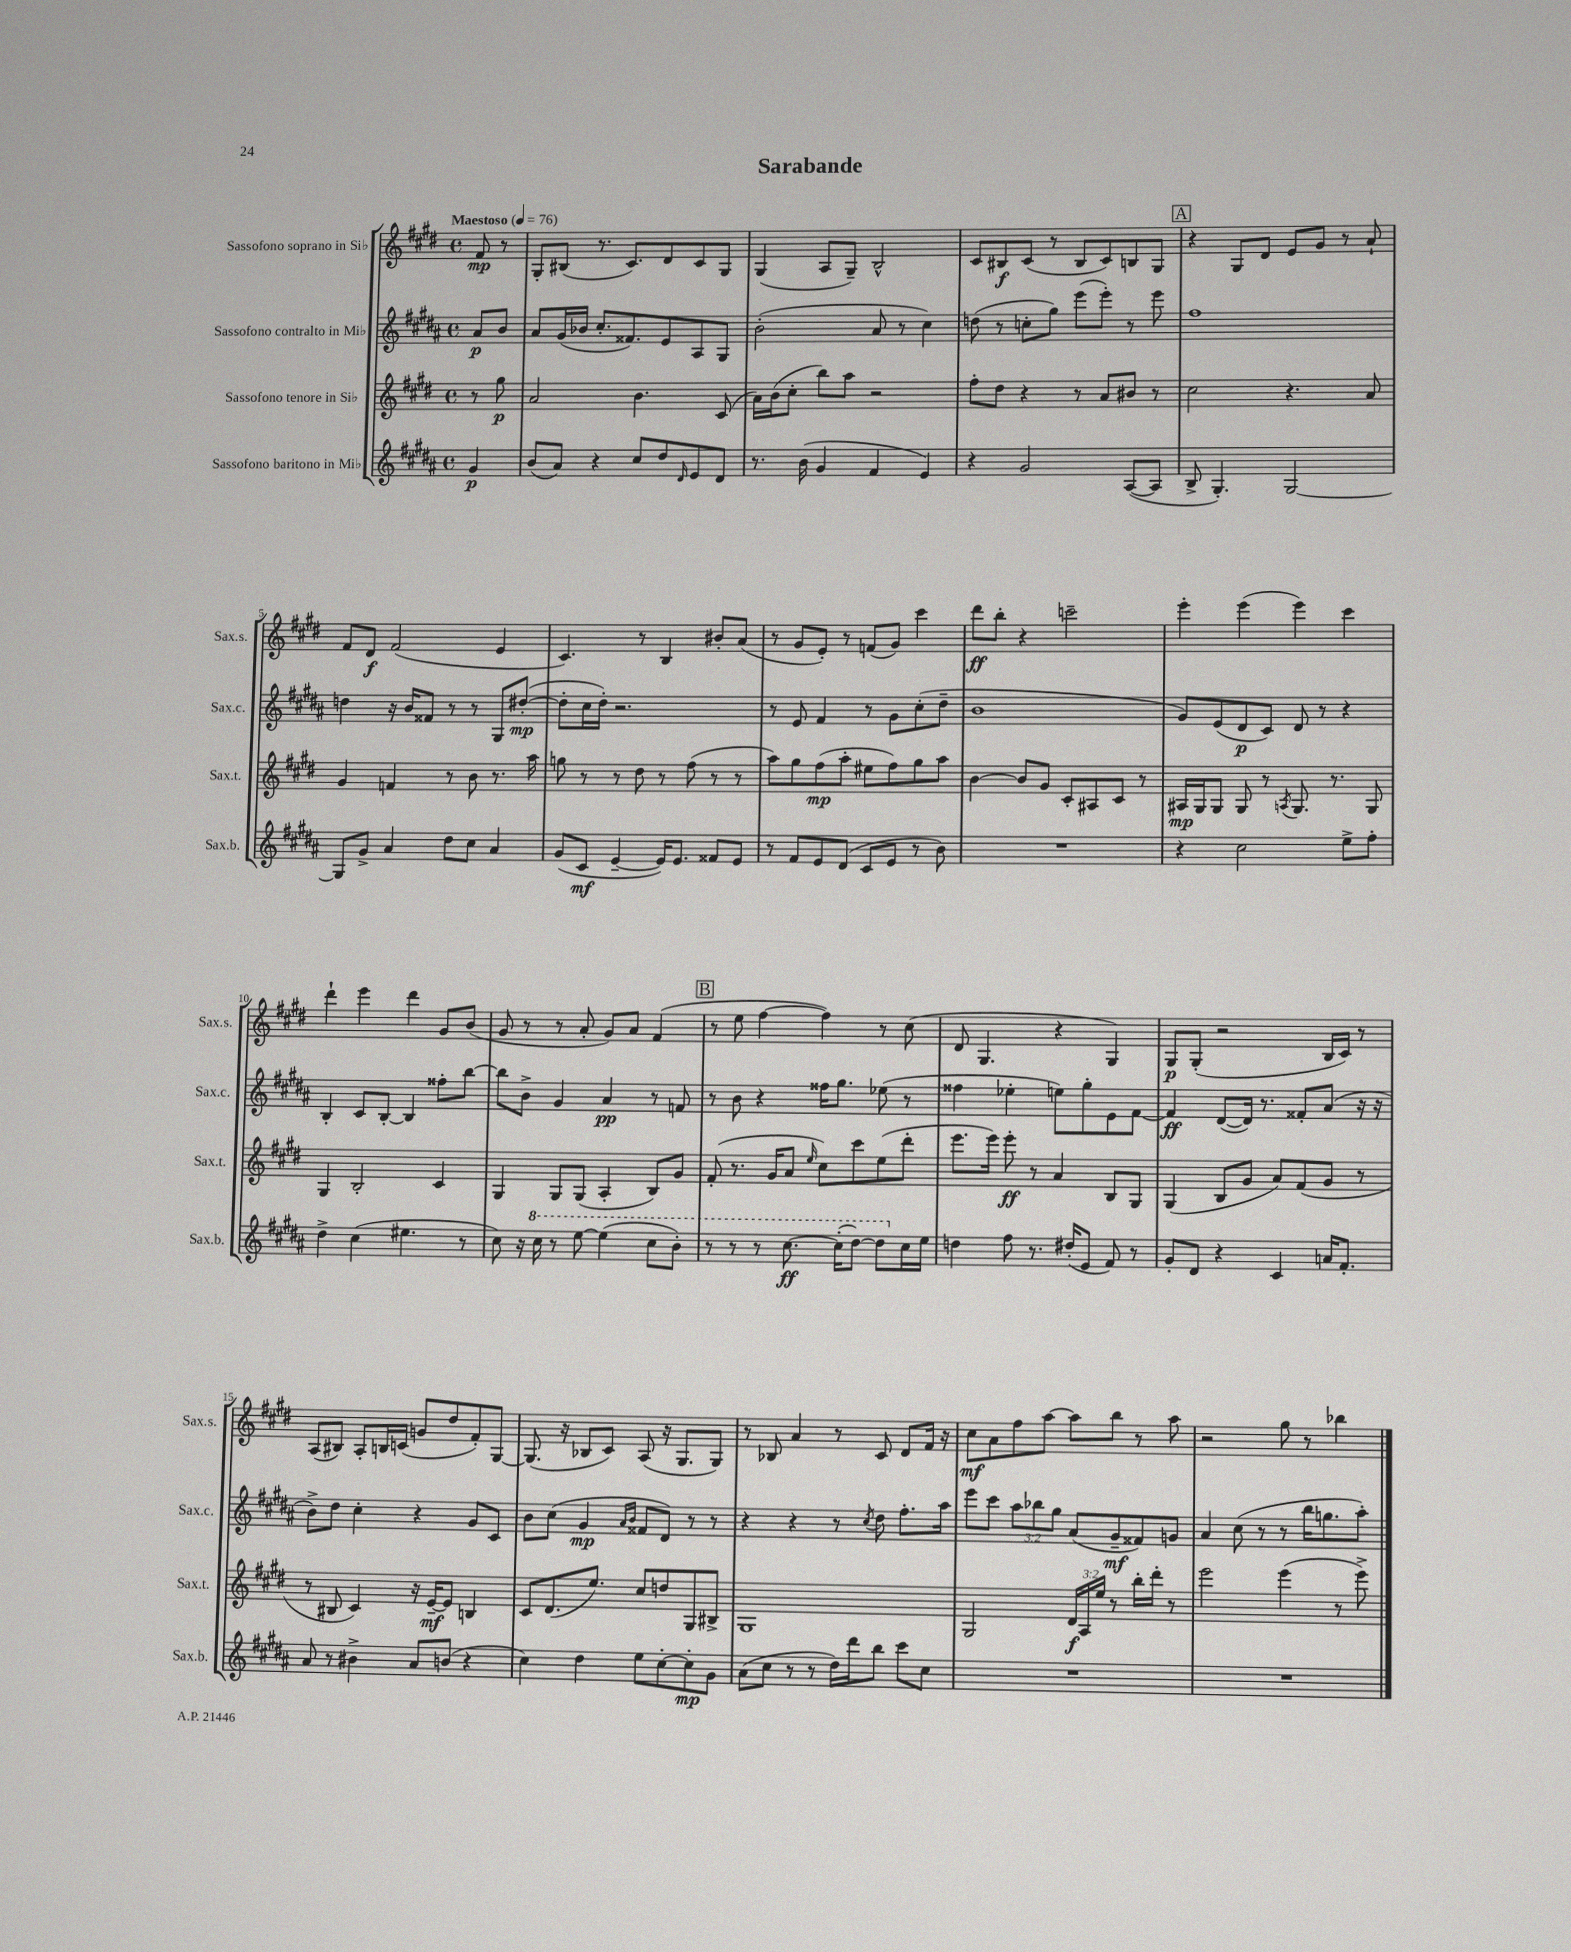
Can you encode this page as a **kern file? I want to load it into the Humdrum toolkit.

**kern	**kern	**kern	**kern
*staff4	*staff3	*staff2	*staff1
*clefG2	*clefG2	*clefG2	*clefG2
*k[f#c#g#d#a#]	*k[f#c#g#d#]	*k[f#c#g#d#a#]	*k[f#c#g#d#]
*M4/4	*M4/4	*M4/4	*M4/4
*met(c)	*met(c)	*met(c)	*met(c)
*MM76	*MM76	*MM76	*MM76
4g#	8r	8a#	8f#
.	8gg#	8b	8r
=	=	=	=
(8b	2a	8a#	8G#'
8a#)	.	(16g#	(8B#
.	.	16b-	.
4r	.	8.cc#'	8.r
.	.	8.f##)	8.c#)
8cc#	4.b	.	.
8dd#	.	8e	8d#
16qqd#	.	.	.
8e	.	8A#	8c#
8d#	(8c#	8G#	8G#
=	=	=	=
8.r	16a)	(2b'	(4G#
.	(16b	.	.
.	8cc#'	.	.
(16b	.	.	.
4g#	8bb)	.	8A
.	8aa	.	8G#~)
4f#	2r	8a#	2B^^
.	.	8r	.
4e)	.	4cc#)	.
=	=	=	=
4r	8ff#'	(8dd	8c#
.	8dd#	8r	8B#
2g#	4r	8cc'	(8c#
.	.	8gg#)	8r
.	8r	(8eee	8B#
.	8a	8eee')	8c#)
([8A#	8b#	8r	8B
8A#]	8r	8eee	8G#
=	=	=	=
8B^	2cc#	1ff#	4r
4.G#')	.	.	.
.	.	.	8G#
.	.	.	8d#
[2G#	4.r	.	8e
.	.	.	8g#
.	.	.	8r
.	8a	.	8a`
=	=	=	=
8G#]	4g#	4dd	8f#
8g#^	.	.	8d#
4a#	4f	16r	(2f#
.	.	16b	.
.	.	8f##	.
8dd#	8r	8r	.
8cc#	8b	8r	.
4a#	8.r	8G#	4e
.	.	([8dd#'	.
.	16aa	.	.
=	=	=	=
(8g#	8gg	8dd#']	4.c#)
8c#	8r	16cc#	.
.	.	16dd#')	.
[4e~	8r	2.r	.
.	8dd#	.	8r
16e])	8r	.	4B
8.e	.	.	.
.	(8ff#	.	.
8f##	8r	.	8b#'
8e	8r	.	(8a
=	=	=	=
8r	8aa)	8r	8r
8f#	8gg#	8e	8g#
8e	(8ff#	4f#	8e')
(8d#	8aa'	.	8r
8c#	8ee#	8r	(8f
8e	8ff#)	8g#	8g#)
8r	8gg#	(8cc#'	4ccc#
8b)	8aa	8dd#~	.
=	=	=	=
1r	[4b	1b	8ddd#
.	.	.	8bb'
.	8b]	.	4r
.	8g#	.	.
.	8c#'	.	2ccc~
.	8A#	.	.
.	8c#	.	.
.	8r	.	.
=	=	=	=
4r	16A#	8g#)	4eee'
.	16G#	.	.
.	8G#	(8e	.
2cc#	8G#	8d#	(4eee
.	8r	8c#)	.
.	8qA	.	.
.	8.G#	8d#	4eee)
.	.	8r	.
.	8.r	.	.
8ee^	.	4r	4ccc#
8ff#'	8G#	.	.
=	=	=	=
4dd#^	4G#	4B'	4ddd#`
(4cc#	2B'	8c#	4eee
.	.	[8B'	.
4.ee#	.	4B]	4ddd#
.	4c#	8ff##'	8g#
8r	.	[8bb	(8b
=	=	=	=
8cc#)	4G#	8bb]	8g#
16r	.	8b^	8r
16ccc#	.	.	.
8r	8G#	4g#	8r
[8eee	(8G#	.	8a'
(4eee]	4A'	4a#	8g#)
.	.	.	8a
8ccc#	8B)	8r	(4f#
8bb')	8g#	8f	.
=	=	=	=
8r	(8f#'	8r	8r
8r	8.r	8b	8ee
8r	.	4r	[4ff#
.	16g#	.	.
[8.ccc#	8a	.	.
.	16qqee	.	.
.	8cc#)	16ff##	4ff#])
(16ccc#']	.	8.gg#	.
[8ddd#)	8ccc#	.	.
8ddd#]	(8ee	(8ee-	8r
16cc#	8ddd#'	8r	(8cc#
16ee	.	.	.
=	=	=	=
4dd	8.eee	4ff##	8d#
.	.	.	4.G#
.	16eee)	.	.
8ff#	8eee'	4ee-'	.
8.r	8r	.	.
.	4a	8ee)	4r
(16dd#'	.	.	.
8e	.	8gg#'	.
8f#)	8B	8e	4G#)
8r	8G#	[8f#	.
=	=	=	=
8g#'	(4G#	4f#]	8G#
8d#	.	.	(8G#'
4r	8B	([8d#	2r
.	8g#	16d#])	.
.	.	8.r	.
4c#	8a)	.	.
.	(8f#	8f##'	.
16a	8g#	(8a#	16B
8.f#'	.	.	16c#)
.	8r	16r	8r
.	.	16r	.
=	=	=	=
8a#	8r	8b^)	(8A
8r	8B#	8dd#	8B#)
4b#^	4c#)	4cc#'	8A'
.	.	.	16B
.	.	.	(16c
8a#	16r	4r	8g
.	[16e~	.	.
(8b	8e]	.	8dd#
4r	4B	8g#	8f#')
.	.	8c#	[8G#
=	=	=	=
4cc#)	8c#	8b	(8.G#]
.	(8.d#	(8cc#	.
.	.	.	16r
4dd#	.	4g#	8B-
.	8.ee)	.	.
.	.	.	8c#)
.	.	16qqa#	.
.	.	16qqb	.
8ee	8cc#	8f##	(8A
[8cc#'	8dd	8d#)	16r
.	.	.	8.G#
8cc#']	8G#	8r	.
8g#	8B#^	8r	8G#)
=	=	=	=
(8a#	1G#	4r	8r
8cc#	.	.	8B-
8r	.	4r	4a
8r	.	.	.
16dd#)	.	8r	8r
16ddd#	.	.	.
.	.	8qcc#	.
8bb	.	8dd#	8c#
8ccc#	.	8.ff#'	8d#
8cc#	.	.	16f#
.	.	16aa#	16r
=	=	=	=
1r	2G#	8eee	8cc#
.	.	8ccc#	8a
.	.	12aa#	8ff#
.	.	12bb-	.
.	.	.	[8aa
.	.	12gg#	.
.	24d#	(8a#	8aa]
.	24A	.	.
.	24ee	.	.
.	8r	8g#~	8bb
.	16bb'	8f##)	8r
.	16ddd#'	.	.
.	8r	8g	8aa
=	=	=	=
1r	2eee	4a#	2r
.	.	(8cc#	.
.	.	8r	.
.	(4eee	8r	8gg#
.	.	16bb	8r
.	.	8.gg	.
.	8r	.	4bb-
.	8eee^)	8aa#')	.
==	==	==	==
*-	*-	*-	*-
